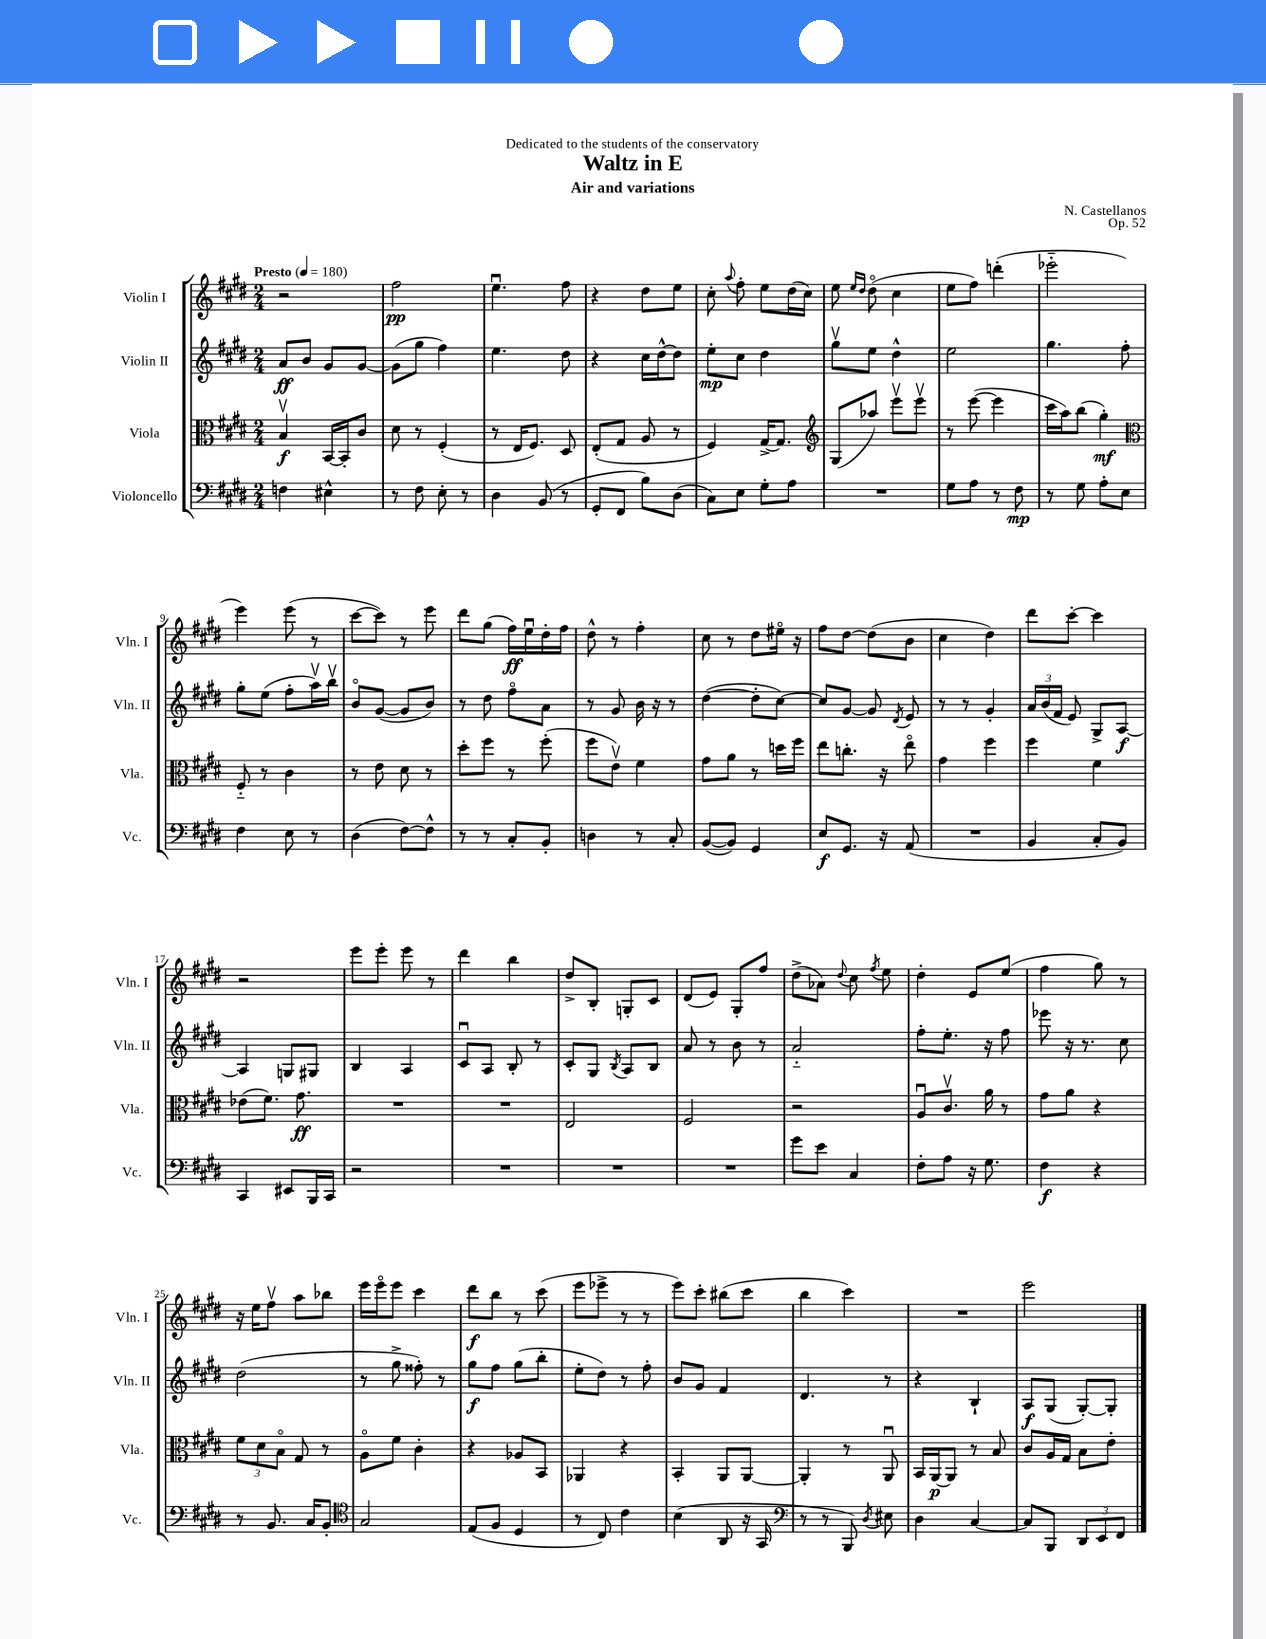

**kern	**kern	**kern	**kern
*staff4	*staff3	*staff2	*staff1
*clefF4	*clefC3	*clefG2	*clefG2
*k[f#c#g#d#]	*k[f#c#g#d#]	*k[f#c#g#d#]	*k[f#c#g#d#]
*M2/4	*M2/4	*M2/4	*M2/4
*MM180	*MM180	*MM180	*MM180
4F\	4Bv/	8a/L	2r
.	.	8b/J	.
4E#^^\	[16BB/LL	8g#/L	.
.	16BB'/]J	.	.
.	8c#/J	[8g#/J	.
=	=	=	=
8r	8d#\	(8g#\]L	2ff#\
8F#\	8r	8gg#\J	.
8E'\	(4F#'/	4ff#\)	.
8r	.	.	.
=	=	=	=
4D#\	8r	4.ee\	4.eeu\
.	16E/LK	.	.
.	8.F#/J)	.	.
(8BB/	.	.	.
8r	8D#/	8dd#\	8ff#\
=	=	=	=
8GG#'/L	(8E'/L	4r	4r
8FF#/J	8G#/J	.	.
8B\L)	8A/	16cc#\LL	8dd#\L
.	.	[16dd#^^\J	.
(8D#\J	8r	8dd#\]J	8ee\J
=	=	=	=
8C#\L)	4F#/)	8ee'\L	8cc#'\
.	.	.	8qqaa/
8E\J	.	8cc#\J	8ff#'\
8G#'\L	[16G#^/LK	4dd#\	8ee\L
.	8.G#/]J	.	.
8A\J	.	.	(16dd#\L
.	.	.	16cc#\JJ)
=	=	=	=
*	*clefG2	*	*
2r	(8G#/L	8gg#v\L	8ee\
.	.	.	16qqee/LL
.	.	.	16qqdd#/JJ
.	8aa-/J)	8ee\J	(8dd#o\
.	8eeev\L	4dd#^^\	4cc#\
.	8eeev\J	.	.
=	=	=	=
8G#\L	8r	2ee\	8ee\L
8A\J	([8eee\	.	8ff#\J)
8r	4eee\]	.	(4ddd'\
8F#\	.	.	.
=	=	=	=
8r	16ccc#\LL	4.gg#\	2eee-'~\
.	16aa\J)	.	.
8G#\	(8bb\J	.	.
8A'\L	4gg#'\)	.	.
8E\J	.	8ff#'\	.
=	=	=	=
*	*clefC3	*	*
4F#\	8F#'~/	8gg#'\L	4eee\)
.	8r	(8ee\J	.
8E\	4c#\	8ff#'\L	(8eee\
8r	.	16aav\L)	8r
.	.	16bbv\JJ	.
=	=	=	=
(4D#\	8r	8bo/L	[8ccc#\L
.	8e\	([8g#/J	8ccc#\]J)
[8F#\L)	8d#\	8g#/]L	8r
8F#^^\]J	8r	8b/J)	8eee\
=	=	=	=
8r	8dd#'\L	8r	8ddd#\L
8r	8ff#\J	8dd#\	(8gg#\J
8C#'/L	8r	8ff#o\L	16ff#\LL)
.	.	.	16eeu\
8BB'/J	(8ff#'\	8a\J	16dd#'\
.	.	.	16ff#\JJ
=	=	=	=
4D\	8ff#\L	8r	8dd#^^\
.	8ev\J)	8g#/	8r
8r	4f#\	16b\	4ff#'\
.	.	16r	.
8C#'/	.	8r	.
=	=	=	=
([8BB/L	8g#\L	([4dd#\	8cc#\
8BB/]J)	8a\J	.	8r
4GG#/	8r	8dd#'\]L	8dd#\L
.	16dd\LL	[8cc#\J)	16ee#o\Jk
.	16ff#\JJ	.	16r
=	=	=	=
8E/L	8ee\L	8cc#/]L	8ff#\L
8.GG#/J	8.cc'\J	[8g#/J	[8dd#\J
.	.	8g#/]	(8dd#\]L
16r	16r	.	.
.	.	8qd#/	.
(8AA/	8eeo\	8e/	8b\J
=	=	=	=
2r	4g#\	8r	4cc#\
.	.	8r	.
.	4ff#\	4g#'/	4dd#\)
=	=	=	=
4BB/	4ff#\	24a/LL	8ddd#\L
.	.	(24b/	.
.	.	24f#/JJ	.
.	.	8e/)	[8ccc#'\J
8C#'/L	4f#\	8G#^/L	4ccc#\]
8BB/J)	.	[8A/J	.
=	=	=	=
4CC#/	(8e-\L	4A/]	2r
.	8.f#\J)	.	.
8EE#/L	.	8G/L	.
.	8.g#\	.	.
16BBB/L	.	8G#/J	.
16CC#/JJ	.	.	.
=	=	=	=
2r	2r	4B/	8eee\L
.	.	.	8eee'\J
.	.	4A/	8eee\
.	.	.	8r
=	=	=	=
2r	2r	8c#u/L	4ddd#\
.	.	8A/J	.
.	.	8B'/	4bb\
.	.	8r	.
=	=	=	=
2r	2E/	8c#'/L	8dd#^/L
.	.	8G#/J	8B'/J
.	.	8qB/	.
.	.	8A/L	8G'/L
.	.	8B/J	8c#/J
=	=	=	=
2r	2F#/	8a/	(8d#/L
.	.	8r	8e/J)
.	.	8b\	8G#'/L
.	.	8r	8ff#/J
=	=	=	=
8g#\L	2r	2a'~/	(8dd#^\L
8e\J	.	.	8a-\J)
.	.	.	8qqdd#/
4C#/	.	.	8cc#\
.	.	.	8qff#/
.	.	.	8ee\
=	=	=	=
8F#'\L	8Au/L	8ff#'\L	4dd#'\
8A\J	8.c#v/J	8.ee'\J	.
16r	.	.	8e/L
8.G#\	16a\	16r	.
.	8r	8ff#\	(8ee/J
=	=	=	=
4F#\	8g#\L	8eee-\	4ff#\
.	8a\J	16r	.
.	.	8.r	.
4r	4r	.	8gg#\)
.	.	8cc#\	8r
=	=	=	=
8r	12f#\L	(2dd#\	16r
.	.	.	16ee\LK
.	12d#\	.	.
8.BB/	.	.	8ff#v\J
.	12Bo\J	.	.
.	8G#/	.	8aa\L
16C#/LK	.	.	.
8BB'/J	8r	.	8bb-\J
=	=	=	=
*clefC4	*	*	*
2G#/	8Ao\L	8r	16eee\LL
.	.	.	16eeeo\J
.	8f#\J	8gg#^\	8eee\J
.	4c#'\	8ff##'\)	4ccc#\
.	.	8r	.
=	=	=	=
(8E/L	4r	8gg#\L	8ddd#\L
8F#/J	.	8ff#\J	8bb\J
4D#/	8A-/L	(8gg#\L	8r
.	8BB/J	8bb'\J	(8ccc#\
=	=	=	=
8r	4AA-/	8ee'\L	8eee\L
8C#/)	.	8dd#\J)	8eee-^\J
4c#\	4r	8r	8r
.	.	8ff#'\	8r
=	=	=	=
(4B\	4BB'/	8b/L	8eee\L)
.	.	8g#/J	8ccc#'\J
8AA/	8AA/L	4f#/	(8bb#\L
16r	[8AA/J	.	8ccc#\J
16GG#/	.	.	.
=	=	=	=
*clefF4	*	*	*
8r	4AA'/]	4.d#/	4bb\
8r	.	.	.
8BBB/)	8r	.	4ccc#\)
8qD#/	.	.	.
8E#\	8AAu/	8r	.
=	=	=	=
4D#\	16BB/LL	4r	2r
.	[16AA/J	.	.
.	8AA/]J	.	.
[4C#/	8r	4B`/	.
.	8B/	.	.
=	=	=	=
8C#/]L	8c#/L	8A/L	2eee\
8BBB/J	16A/L	(8G#/J	.
.	16G#/JJ	.	.
12DD#/L	8B\L	[8G#'/L)	.
12EE/	.	.	.
.	8e'\J	8G#'/]J	.
12FF#/J	.	.	.
==	==	==	==
*-	*-	*-	*-
